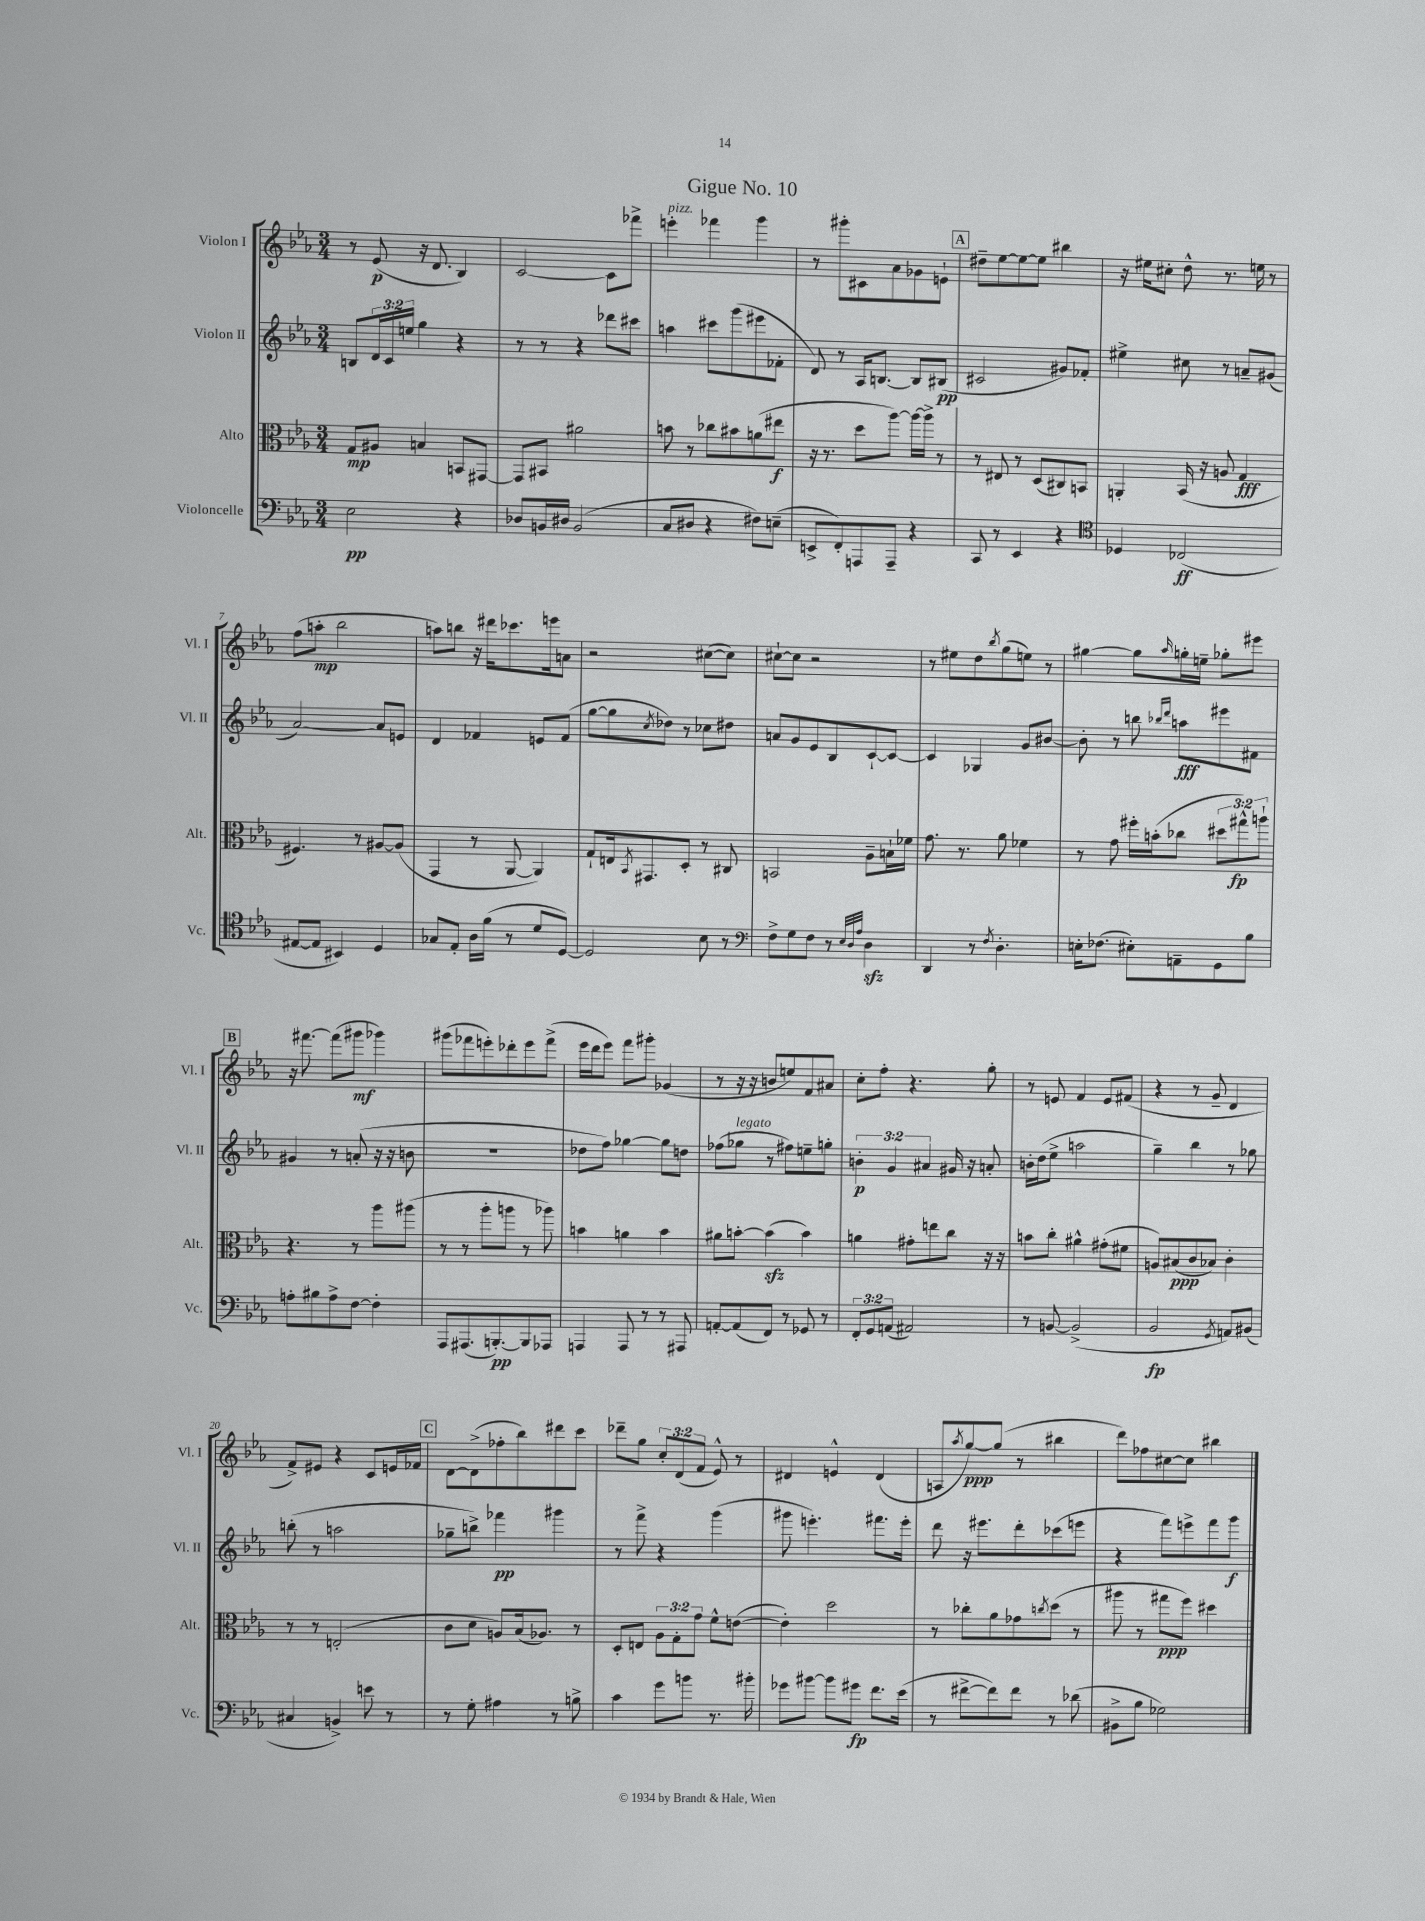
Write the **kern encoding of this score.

**kern	**kern	**kern	**kern
*staff4	*staff3	*staff2	*staff1
*clefF4	*clefC3	*clefG2	*clefG2
*k[b-e-a-]	*k[b-e-a-]	*k[b-e-a-]	*k[b-e-a-]
*M3/4	*M3/4	*M3/4	*M3/4
2E-	8G	8B	8r
.	8A#	24d	(8e-
.	.	24c	.
.	.	24ee	.
.	4B	4gg	16r
.	.	.	8.d
4r	8BB	4r	4B-)
.	[8GG#	.	.
=	=	=	=
8D-	8GG#]	8r	[2c
16BB	8BB#	8r	.
16D#	.	.	.
(2BB	2a#	4r	.
.	.	8ddd-	8c]
.	.	8ccc#	8fff-^
=	=	=	=
8C	8b	4aa	4eee'
8D#	8r	.	.
4r	8cc-	8ccc#	4fff-
.	8b#	(8ggg	.
8F#)	(8a	8eee#	4ggg
(8E~	8ee#	8f-'	.
=	=	=	=
8EE^	16r	8d)	8r
.	8.r	.	.
8FF')	.	8r	8ggg#'
8AAA	8dd	16A-	8c#
.	.	[8.B	.
8AAA~	[8aa-)	.	8a-
4r	16aa-_	8B]	8g-
.	16aa-^]	.	.
.	8r	(8B#	8e`
=	=	=	=
8CC	8r	2c#	8dd#~
8r	8E#	.	[8ee-
4EE-	8r	.	8ee-_
.	(8D	.	8ee-]
4r	8C#)	8g#)	4bb#
.	8BB	8f-'	.
=	=	=	=
*clefC4	*	*	*
4D-	4AA'	4ee#^	16r
.	.	.	16ee#
.	.	.	8cc#'
(2C-	(16BB-	8cc#	8dd^^
.	16r	.	.
.	8A	8r	8.r
.	4G	8a~	.
.	.	.	16ee
.	.	(8g#	8r
=	=	=	=
[8E#	4.F#)	[2a-)	(8ff
8E#]	.	.	8aa'
4BB#)	.	.	2bb-
.	8r	.	.
4D	[8A#	8a-]	.
.	(8A#]	8e	.
=	=	=	=
8G-	4GG	4d	8aa)
8E-'	.	.	8bb
16A-	8r	4f-	16r
(16f	.	.	16ddd#
8r	[8AA-	.	8.ccc-
8d	4AA-])	8e	.
.	.	.	16eee
[8D)	.	(8f-	8a
=	=	=	=
2D]	8G`	[8gg	2r
.	16E	8gg]	.
.	8qBB-	.	.
.	8.GG#	.	.
.	.	8qcc	.
.	.	8dd-)	.
.	8D'	8r	.
8B-	8r	8cc-	([8cc#
8r	8C#	8dd#	8cc#])
=	=	=	=
*clefF4	*	*	*
8F^	2BB	8a	[8cc#`
8G	.	8g	8cc#]
8F	.	8e-	2r
8r	.	8B-	.
32qqE-	.	.	.
32qqD	.	.	.
32qqA-	.	.	.
4D	8A-~	[8c`	.
.	16B`	8c_	.
.	16f-	.	.
=	=	=	=
4DD	8.g	4c]	8r
.	.	.	8ee#
.	8.r	.	.
8r	.	4G-	8dd
8qF	.	.	8qbb-
4.D'	8a-	.	(8gg
.	4f-	8g	8ee)
.	.	[8b#	8r
=	=	=	=
16E'	8r	8b#']	[4gg#
(8.F-	.	.	.
.	8g	8r	.
8E#')	16ff#'	8bb	8gg#]
.	(16b'	.	.
.	.	16qqbb-	.
.	.	16qqddd	16qqaa-
8AA~	8cc-	8aa	16gg'
.	.	.	16ee~
8GG	12dd#	8eee#	8gg-'
.	12gg#^^)	.	.
8B-	.	8f#	8eee#
.	12aa`	.	.
=	=	=	=
8A'	4.r	4g#	16r
.	.	.	[8.fff#
8B#	.	.	.
8A^	.	8r	(8fff#]
[8F	8r	(8a'	8ggg#
4F']	8aa-	16r	4ggg-)
.	.	16r	.
.	(8aa#	8b	.
=	=	=	=
8AAA-	8r	2.r	(8ggg#
(8.AAA#	8r	.	8fff-
.	8aa-'	.	8eee')
[8.BBB')	.	.	.
.	8aa	.	8ddd-'
8BBB]	8r	.	8eee
8AAA-	8aa-)	.	(8fff-^
=	=	=	=
4AAA	4b	8dd-	16eee-
.	.	.	16ddd
.	.	8ff)	8eee-)
8AAA	4a	[4gg-	8fff
8r	.	.	8ggg#'
8r	4b	8gg-]	(4g-
8AAA#	.	8dd	.
=	=	=	=
[8AA'	8a#	(8ff-	8r
(8AA]	[8b'	8gg-	16r
.	.	.	16r
8FF)	(4b]	8r	8b
8r	.	8ff#)	8ee)
8GG-	4b)	8ee~	8f
8r	.	8gg'	8a#
=	=	=	=
12FF'	4a	6b'	8cc'
12GG	.	.	.
.	.	.	8ff'
(12AA	.	6g	.
2AA#)	8g#'	.	4.r
.	.	6a#	.
.	8ee	.	.
.	8cc	16g#	.
.	.	16r	.
.	16r	8a'	8gg'
.	16r	.	.
=	=	=	=
8r	8b	16b'	8r
.	.	(16dd	.
[8BB	8cc'	8ee-^	8e
(2BB^]	4a#^^	2aa	4f
.	(8g#'	.	8e
.	8f#	.	(8f#
=	=	=	=
2BB-	8A)	4gg~)	4r
.	(8B#	.	.
.	8c	4bb-	8r
.	8B-)	.	8g~
8qGG	.	.	.
8AA)	4c'	8r	4d
(8BB#	.	8gg-	.
=	=	=	=
4C#	8r	(8bb'	8f^)
.	8r	8r	8e#
4BB^)	(2E'	2aa	4r
8e	.	.	8c
8r	.	.	16e
.	.	.	16f-
=	=	=	=
8r	8c	8gg-~	[8d
8G'	8d	8bb^)	(8d^]
4A#	8A)	4fff-	8ff-'
.	(16B-	.	8bb-)
.	8.A-)	.	.
8r	.	4ggg#	8ddd#
8B^	8r	.	8ccc
=	=	=	=
4c	8D'	8r	8ddd-~
.	8E	8fff^	8gg
8g	12A-	4r	12cc'
.	12G'	.	(12d
8b	.	.	.
.	12g	.	12f
8.r	8f^^	(4ggg	8e-^^)
.	([8e	.	8r
16b#'	.	.	.
=	=	=	=
8g-	4e'])	8ggg#	4d#
[8b#	.	4.eee')	.
8b#]	2dd	.	4e^^
8g#	.	.	.
8.f	.	8.fff#	(4d#
(16e-	.	16eee'	.
=	=	=	=
8r	8r	8ddd	8A
.	.	.	8qaa-
[8f#^	8cc-'	16r	[8gg)
.	.	8.eee#	.
8f#])	8a-	.	(8gg]
8f#	8g-	8ddd'	8r
.	8qcc	.	.
8r	(8dd	(8ccc-	4bb#
(8d-	8r	8eee	.
=	=	=	=
8BB#^	8aa#	4r	8ddd)
8B-	8r	.	8ff-
2G-)	8gg#	8fff)	[8cc#
.	8ff)	8eee^	8cc#]
.	4dd#	8fff	4bb#
.	.	8ggg	.
==	==	==	==
*-	*-	*-	*-
